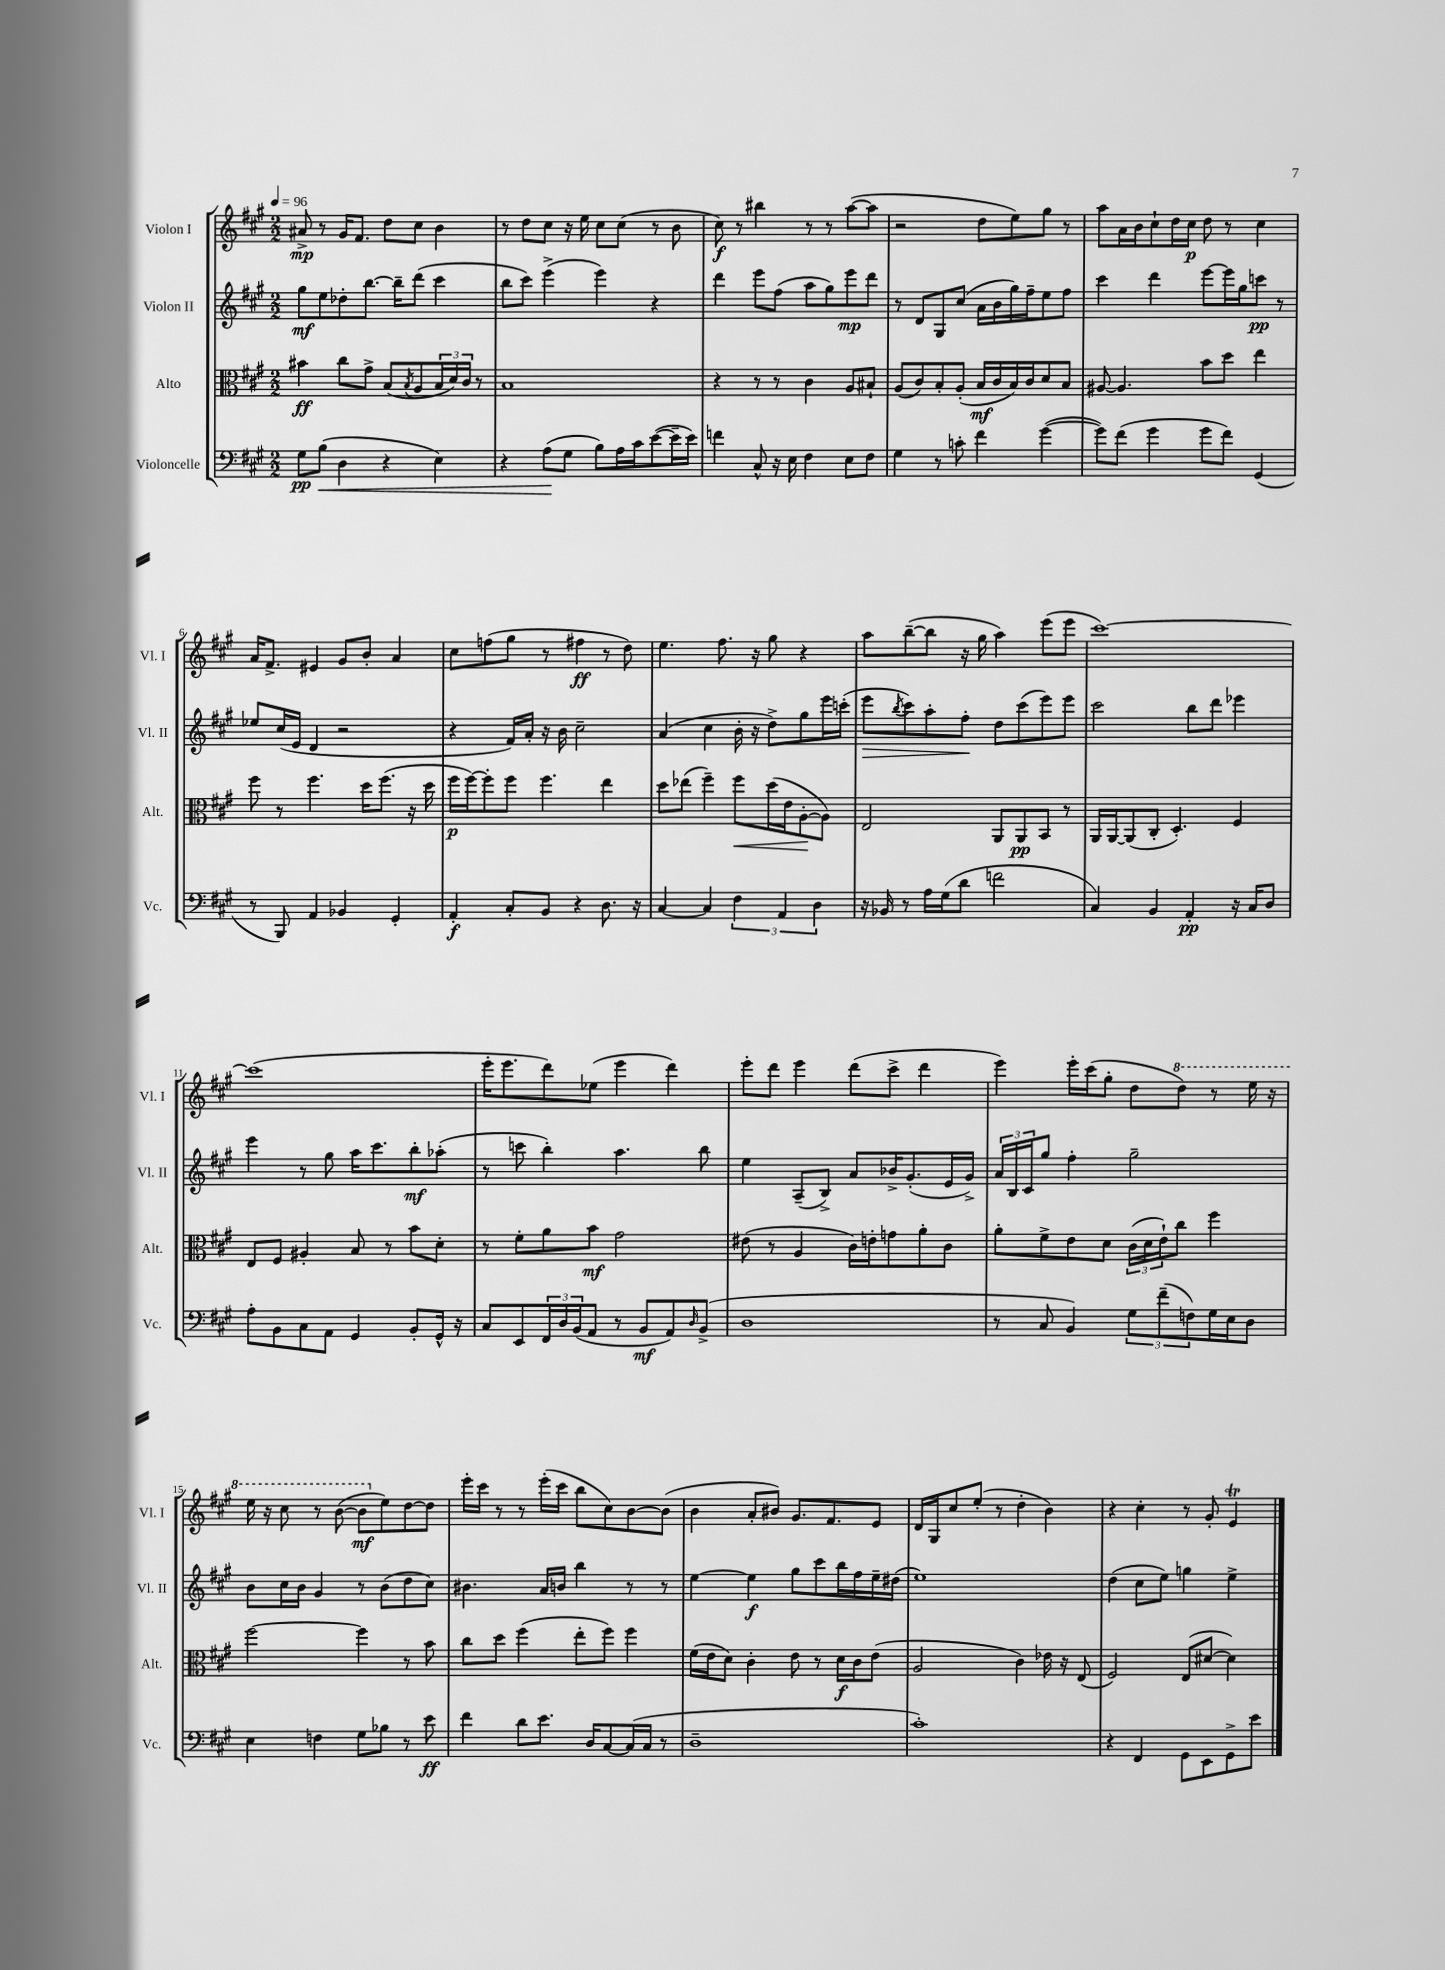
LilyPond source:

<<
\new StaffGroup <<
\new Staff = "s0" \with { instrumentName = "Violon I" shortInstrumentName = "Vl. I" } {
    \clef treble \key a \major \numericTimeSignature \time 2/2 \tempo 4 = 96
    ais'8->\mp r8 gis'16 fis'8. d''8 cis''8 b'4 |
    r8 d''8 cis''8 r16 e''16 cis''8 cis''8( r8 b'8 |
    cis''8\f) r8 bis''4 r8 r8 a''8~( a''8 |
    r2 d''8 e''8) gis''8 r8 |
    a''8 a'16 b'16 cis''8-! d''16 cis''16\p d''8 r8 cis''4 |
    a'16 fis'8.-> eis'4 gis'8 b'8-. a'4 |
    cis''8 f''8( gis''8 r8 fis''4\ff r8 d''8) |
    e''4. fis''8. r16 gis''8 r4 |
    a''8 b''8~--( b''8 r16 gis''16 a''4) e'''8( e'''8 |
    cis'''1~) |
    cis'''1( |
    e'''16-. e'''8. d'''8) ees''8( e'''4 d'''4) |
    e'''8-. d'''8 e'''4 d'''8( cis'''8-> d'''4 |
    e'''4) e'''16-. cis'''16( gis''8-. d''8 \ottava #1 d'''8) r8 e'''16 r16 |
    e'''16 r16 cis'''8 r8 b''8~( b''8\mf \ottava #0 e''8) d''8~ d''8 |
    e'''16-. cis'''16 r8 r8 e'''16-.( cis'''16 b''8 cis''8) b'8~ b'8( |
    b'4 a'8-. bis'8) gis'8. fis'8. e'8 |
    d'16 gis16 cis''8 e''8-.( r8 d''4-. b'4) |
    r4 cis''4-. r8 gis'8-. e'4\trill \bar "|." |
}
\new Staff = "s1" \with { instrumentName = "Violon II" shortInstrumentName = "Vl. II" } {
    \clef treble \key a \major \numericTimeSignature \time 2/2
    gis''8\mf e''8 des''8-. b''8.~ b''16-- d'''8( cis'''4 |
    b''8 cis'''8) e'''4->( e'''4) r4 |
    d'''4 e'''8 fis''8( a''8 gis''8) e'''8\mp d'''8 |
    r8 d'8 gis8 cis''8( a'16 b'16 gis''16) fis''16-- e''8 fis''8 |
    cis'''4 d'''4 e'''8~ e'''16 gis''16 c'''8\pp r8 |
    ees''8 cis''16( e'16 d'4 r2 |
    r4 fis'16) a'16-. r16 b'16 cis''2-- |
    a'4( cis''4 b'16-. r16 d''8->) gis''8 e'''16 c'''16-.( |
    e'''8\> \acciaccatura { b''8 } cis'''8) a''8-. fis''8-.\! d''8 cis'''8( e'''8) e'''8 |
    cis'''2 b''8 d'''8 ees'''4 |
    e'''4 r8 gis''8 a''16 cis'''8. b''8-.\mf aes''8-.( |
    r8 c'''8 b''4-.) a''4. b''8 |
    e''4 a8--( b8->) a'8 bes'16-> gis'8.-.( e'16 gis'16->) |
    \tuplet 3/2 { a'16 b16 cis'16 } gis''8 fis''4-. gis''2-- |
    b'8 cis''16 b'16 gis'4 r8 b'8( d''8 cis''8) |
    bis'4. a'16 b'16 b''4 r8 r8 |
    e''4~ e''4\f gis''8 cis'''8 b''16 fis''16 e''16-- dis''16( |
    e''1) |
    d''4( cis''8 e''8) g''4 e''4-> \bar "|." |
}
\new Staff = "s2" \with { instrumentName = "Alto" shortInstrumentName = "Alt." } {
    \clef alto \key a \major \numericTimeSignature \time 2/2
    bis'4\ff cis''8 gis'8-> b8( \acciaccatura { b8 } a8 \tuplet 3/2 { b16 d'16) cis'16 } r8 |
    b1 |
    r4 r8 r8 cis'4 a8 bis8-! |
    a8( cis'8) b8-. a8-.( b16\mf cis'16 b16) cis'16 d'8 b8 |
    ais8~ ais4. b'8 d''8 e''4 |
    fis''8 r8 fis''4. d''16 fis''8.( r16 d''16 |
    fis''16\p fis''16~) fis''8-. fis''8 fis''4. e''4 |
    d''8 ees''8( fis''4--) fis''8\< d''16( e'16 a8~-.\! a8) |
    e2 a,8 a,8\pp b,8 r8 |
    a,16 a,16~ a,8( cis8-. d4.-.) fis4 |
    e8 fis8 ais4-. b8 r8 b'8 d'8-. |
    r8 fis'8-. a'8 b'8\mf gis'2 |
    eis'8( r8 a4 cis'16) e'16-. g'8 a'8-. cis'8 |
    a'8-. fis'8-> e'8 d'8 \tuplet 3/2 { cis'16( d'16 e'16-!) } cis''8 fis''4 |
    fis''2~ fis''4 r8 b'8 |
    cis''8 d''8 fis''4( e''8-. fis''8) fis''4 |
    fis'16( e'16 d'8) cis'4-. e'8 r8 d'16\f cis'16 e'8( |
    a2 cis'4) ees'16 r16 e8( |
    fis2) e8( dis'8~ dis'4) \bar "|." |
}
\new Staff = "s3" \with { instrumentName = "Violoncelle" shortInstrumentName = "Vc." } {
    \clef bass \key a \major \numericTimeSignature \time 2/2
    gis8\pp b8\<( d4 r4 e4) |
    r4 a8\!( gis8 b8) a16 cis'16 e'8~( e'16-- e'16) |
    f'4 cis8-^ r16 e16 fis4 e8 fis8 |
    gis4 r8 c'8-. fis'4 gis'4~( |
    gis'8) fis'8( gis'4 gis'8 fis'8) gis,4( |
    r8 b,,8) a,4 bes,4 gis,4-. |
    a,4-.\f cis8-. b,8 r4 d8. r16 |
    cis4~ cis4 \tuplet 3/2 { fis4 a,4 d4 } |
    r16 bes,16 r8 a16 gis16( d'8 f'2 |
    cis4) b,4 a,4-.\pp r16 cis16 d8 |
    a8-. b,8 cis8 a,8 gis,4 b,8-. gis,16-^ r16 |
    cis8 e,8 \tuplet 3/2 { fis,16 d16 b,16( } a,8 r8 b,8\mf a,8) \grace { d16 } b,8->( |
    d1 |
    r8 cis8 b,4) \tuplet 3/2 { gis8 fis'8--( f8) } gis16 e16 d8 |
    e4 f4 gis8 bes8 r8 e'8\ff |
    fis'4 d'8 e'8. d16 cis8~ cis16( cis16 r8 |
    d1-- |
    cis'1-.) |
    r4 fis,4 gis,8 e,8 gis,8-> e'8 \bar "|." |
}
>>
>>
